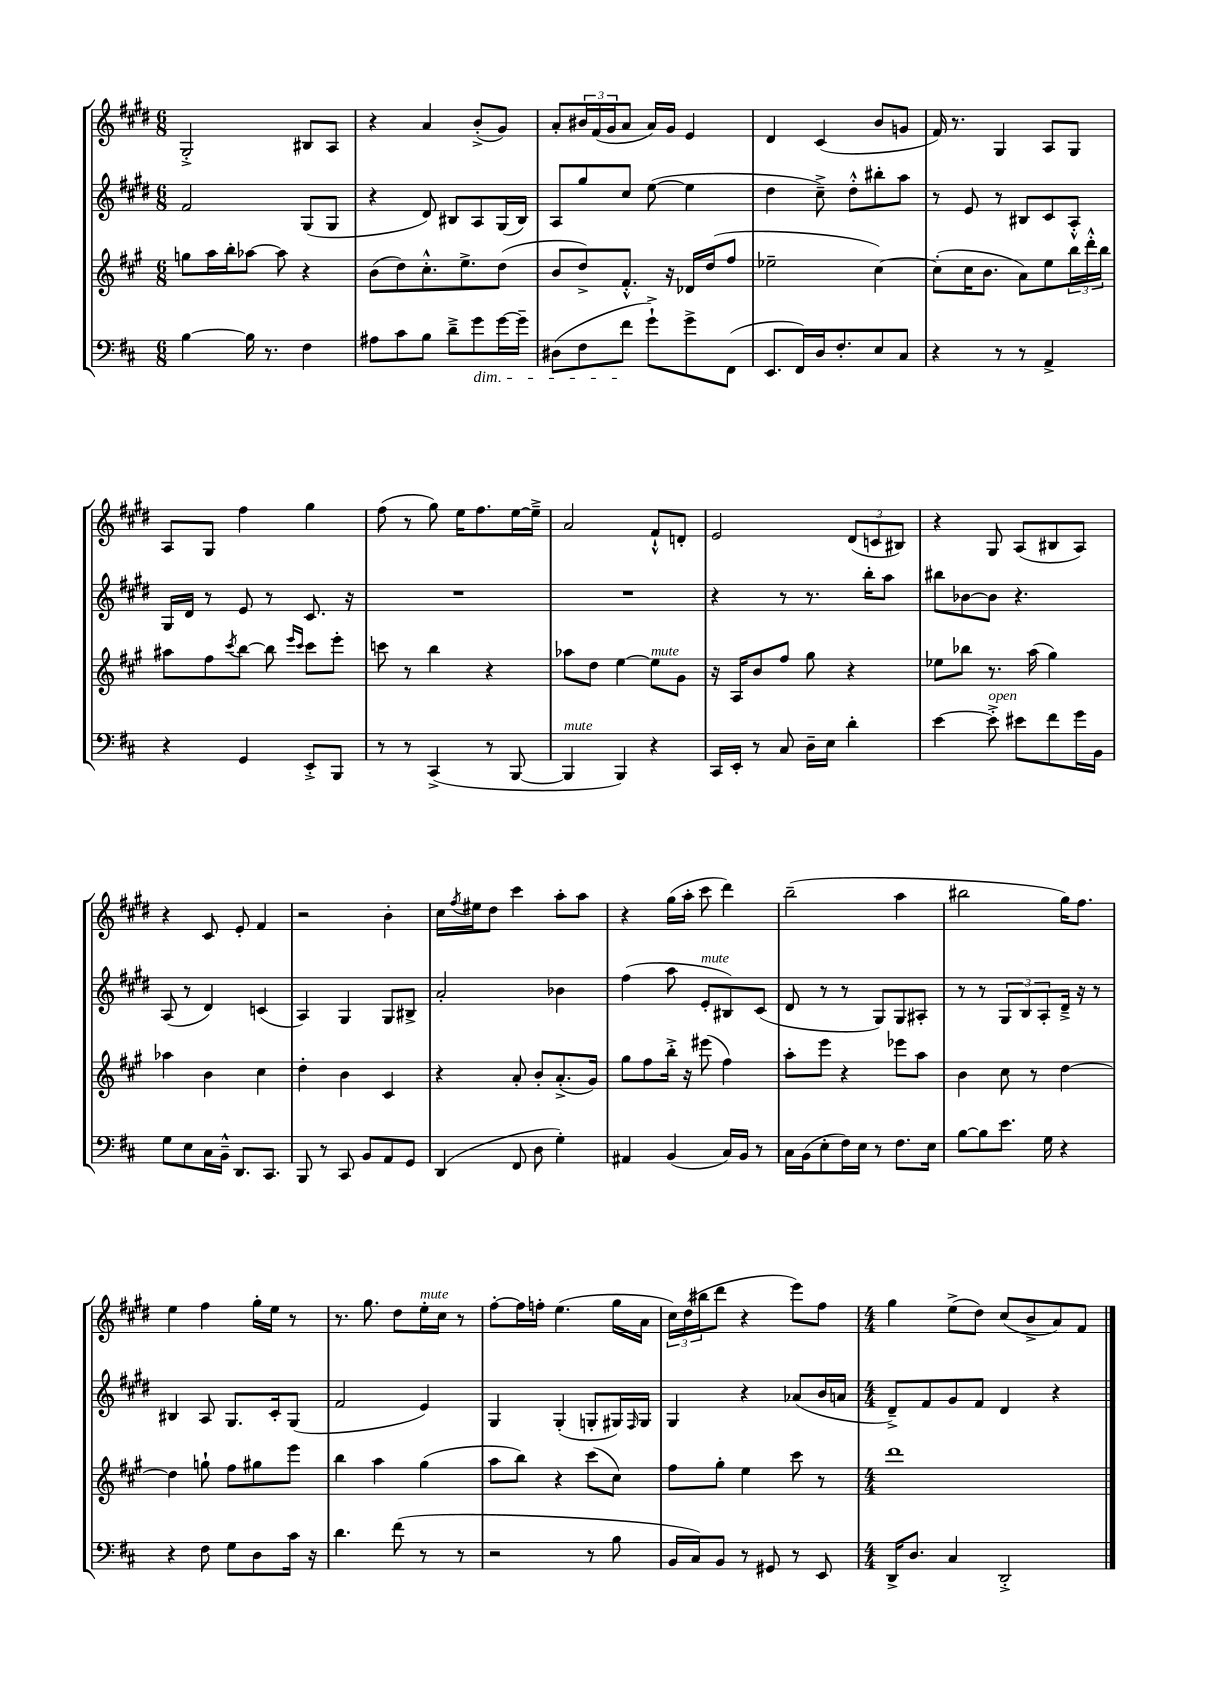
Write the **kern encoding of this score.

**kern	**kern	**kern	**kern
*part4	*part3	*part2	*part1
*staff4	*staff3	*staff2	*staff1
*clefF4	*clefG2	*clefG2	*clefG2
*k[f#c#]	*k[f#c#g#]	*k[f#c#g#d#]	*k[f#c#g#d#]
*M6/8	*M6/8	*M6/8	*M6/8
=35	=35	=35	=35
[4B\	8ggn\L	2f#/	2G#'^/
.	16aa\L	.	.
.	16bb'\J	.	.
16B\]	[8aa-X\J	.	.
8.r	.	.	.
.	8aa-\]	.	.
4F#\	4r	(8G#/L	8B#X/L
.	.	8G#/J	8A/J
=36	=36	=36	=36
8A#X\L	(8b\L	4r	4r
8c#\	8dd\)	.	.
8B\J	8.cc#'^^\	8d#/)	4a/
8d~^\L	.	8B#X/L	.
.	8.ee^\	.	.
!LO:TX:b:i:t=dim.	!	!	!
8g\	.	8A/	(8b'^/L
[16g\L	(8dd\J	(16G#/L	8g#/J)
16g~\JJ]	.	16B#/JJ)	.
=37	=37	=37	=37
(8D#X\L	8b/L	8A/L	8a'/L
8F#\	8dd^/)	8gg#/	24b#X/L
.	.	.	(24f#/
.	.	.	24g#/J
8f#\J	8.f#'^^/J	8cc#/J	8a/J
8g`^\L)	.	([8ee\	16a/LL)
.	16r	.	16g#/JJ
8g^\	16d-X/LL	4ee\]	4e/
.	(16dd/J	.	.
(8FF#\J	8ff#/J	.	.
=38	=38	=38	=38
8.EE/L	2ee-X~\	4dd#\	4d#/
16FF#/L)	.	.	.
16D/J	.	8cc#~^\)	(4c#/
8.F#'/	.	.	.
.	.	8dd#'^^\L	.
8E/	[4cc#\)	8bb#X'\	8b/L
8C#/J	.	8aa\J	8gn/J
=39	=39	=39	=39
4r	(8cc#'\L]	8r	16f#/)
.	.	.	8.r
.	16cc#\K	8e/	.
.	8.b\J	.	.
8r	.	8r	4G#/
8r	8a\L)	8B#X/L	.
4AA^/	8ee\	8c#/	8A/L
.	24bb\L	8A'^^/J	8G#/J
.	24ddd'^^\	.	.
.	24bb\JJ	.	.
!!LO:LB:g=z
=40	=40	=40	=40
4r	8aa#X\L	16G#/LL	8A/L
.	.	16d#/JJ	.
.	8ff#\	8r	8G#/J
.	8qccc#/	.	.
4GG/	[8bb\J	8e/	4ff#\
.	8bb\]	8r	.
.	16qqeee/LL	.	.
.	16qqccc#/JJ	.	.
8EE'^/L	8ccc#\L	8.c#/	4gg#\
8BBB/J	8eee'\J	.	.
.	.	16r	.
=41	=41	=41	=41
8r	8cccn\	2.r	(8ff#\
8r	8r	.	8r
(4CC#^/	4bb\	.	8gg#\)
.	.	.	16ee\KL
.	.	.	8.ff#\
8r	4r	.	.
[8BBB/	.	.	[16ee\L
.	.	.	16ee~^\JJ]
=42	=42	=42	=42
!LO:TX:a:i:t=mute	!	!	!
4BBB/]	8aa-X\L	2.r	2a/
.	8dd\J	.	.
4BBB/)	[4ee\	.	.
!	!LO:TX:a:i:t=mute	!	!
4r	8ee\L]	.	8f#`^^/L
.	8g#\J	.	8dn'/J
=43	=43	=43	=43
16CC#/LL	16r	4r	2e/
16EE'/JJ	16A/KL	.	.
8r	8b/	.	.
8C#/	8ff#/J	8r	.
16D~\LL	8gg#\	8.r	.
16E\JJ	.	.	.
4d'\	4r	.	(12d#/L
.	.	16bb'\KL	.
.	.	.	12cn/
.	.	8aa\J	.
.	.	.	12B#X/J)
=44	=44	=44	=44
[4e\	8ee-X\L	8bb#X\L	4r
.	8bb-X\J	[8b-X\	.
!LO:TX:a:i:t=open	!	!	!
8e'^\]	8.r	8b-\J]	8G#/
8e#X\L	.	4.r	(8A/L
.	(16aa\	.	.
8f#\	4gg#\)	.	8B#X/
16g\L	.	.	8A/J)
16BB\JJ	.	.	.
!!LO:LB:g=z
=45	=45	=45	=45
8G\L	4aa-X\	(8A/	4r
8E\	.	8r	.
16C#\L	4b\	4d#/)	8c#/
16BB~^^\JJ	.	.	.
8.DD/L	.	.	8e'/
.	4cc#\	(4cn/	4f#/
8.CC#/J	.	.	.
=46	=46	=46	=46
8BBB/	4dd'\	4A/)	2r
8r	.	.	.
8CC#/	4b\	4G#/	.
8BB/L	.	.	.
8AA/	4c#/	8G#/L	4b'\
8GG/J	.	8B#X^/J	.
=47	=47	=47	=47
(4DD/	4r	2a'/	16cc#\LL
.	.	.	8qff#/
.	.	.	16ee#X\J
.	.	.	8dd#\J
8FF#/	8a'/	.	4ccc#\
8D\	8b'/L	.	.
4G'\)	(8.a'^/	4b-X\	8aa'\L
.	.	.	8aa\J
.	16g#/Jk)	.	.
=48	=48	=48	=48
4AA#X/	8gg#\L	(4ff#\	4r
.	8ff#\	.	.
(4BB/	16bb'^\Jk	8aa\	(16gg#\LL
.	16r	.	16aa'\JJ
!	!	!LO:TX:a:i:t=mute	!
.	(8eee#X\	8e'/L	8ccc#\
16C#/LL)	4ff#\)	8B#X/)	4ddd#\)
16BB/JJ	.	.	.
8r	.	(8c#/J	.
=49	=49	=49	=49
16C#\LL	8aa'\L	8d#/	(2bb~\
(16BB\J	.	.	.
8E'\	8eee\J	8r	.
16F#\L)	4r	8r	.
16E\JJ	.	.	.
8r	.	8G#/L)	.
8.F#\L	8eee-X\L	8G#/	4aa\
.	8aa\J	8A#X'/J	.
16E\Jk	.	.	.
=50	=50	=50	=50
[8B\L	4b\	8r	2bb#X\
8B\]	.	8r	.
8.e\J	8cc#\	12G#/L	.
.	.	12B/	.
.	8r	.	.
.	.	12A'/	.
16G\	.	.	.
4r	[4dd\	16d#~^/Jk	16gg#\KL)
.	.	16r	8.ff#\J
.	.	8r	.
!!LO:LB:g=z
=51	=51	=51	=51
4r	4dd\]	4B#X/	4ee\
8F#\	8ggn`\	8A/	4ff#\
8G\L	8ff#\L	8.G#/L	.
8D\	8gg#X\	.	16gg#'\LL
.	.	16c#'/k	16ee\JJ
16c#\Jk	8eee\J	(8G#/J	8r
16r	.	.	.
=52	=52	=52	=52
4.d\	4bb\	2f#/	8.r
.	.	.	8.gg#\
.	4aa\	.	.
(8f#\	.	.	8dd#\L
!	!	!	!LO:TX:a:i:t=mute
8r	(4gg#\	4e/)	16ee'\L
.	.	.	16cc#\JJ
8r	.	.	8r
=53	=53	=53	=53
2r	8aa\L	4G#/	[8ff#'\L
.	8bb\J)	.	16ff#\L]
.	.	.	16ffn'\JJ
.	4r	(4G#'/	(4.ee\
8r	(8ccc#\L	8Gn'/L	.
8B\	8cc#\J)	16G#X/L)	16gg#\LL
.	.	16qqF#/	.
.	.	16G#/JJ	16a\JJ
=54	=54	=54	=54
16BB/LL	8ff#\L	4G#/	24cc#\LL)
.	.	.	(24dd#\
16C#/J)	.	.	.
.	.	.	24bb#X\J
8BB/J	8gg#'\J	.	8ddd#\J
8r	4ee\	4r	4r
8GG#X/	.	.	.
8r	8ccc#\	(8a-X/L	8eee\L)
8EE/	8r	16b/L	8ff#\J
.	.	16an/JJ	.
=55	=55	=55	=55
*M4/4	*M4/4	*M4/4	*M4/4
16DD^/KL	1ddd	8d#~^/L)	4gg#\
8.D/J	.	.	.
.	.	8f#/	.
4C#/	.	8g#/	(8ee^\L
.	.	8f#/J	8dd#\J)
2DD'^/	.	4d#/	(8cc#/L
.	.	.	8b^/
.	.	4r	8a/)
.	.	.	8f#/J
==	==	==	==
*-	*-	*-	*-
